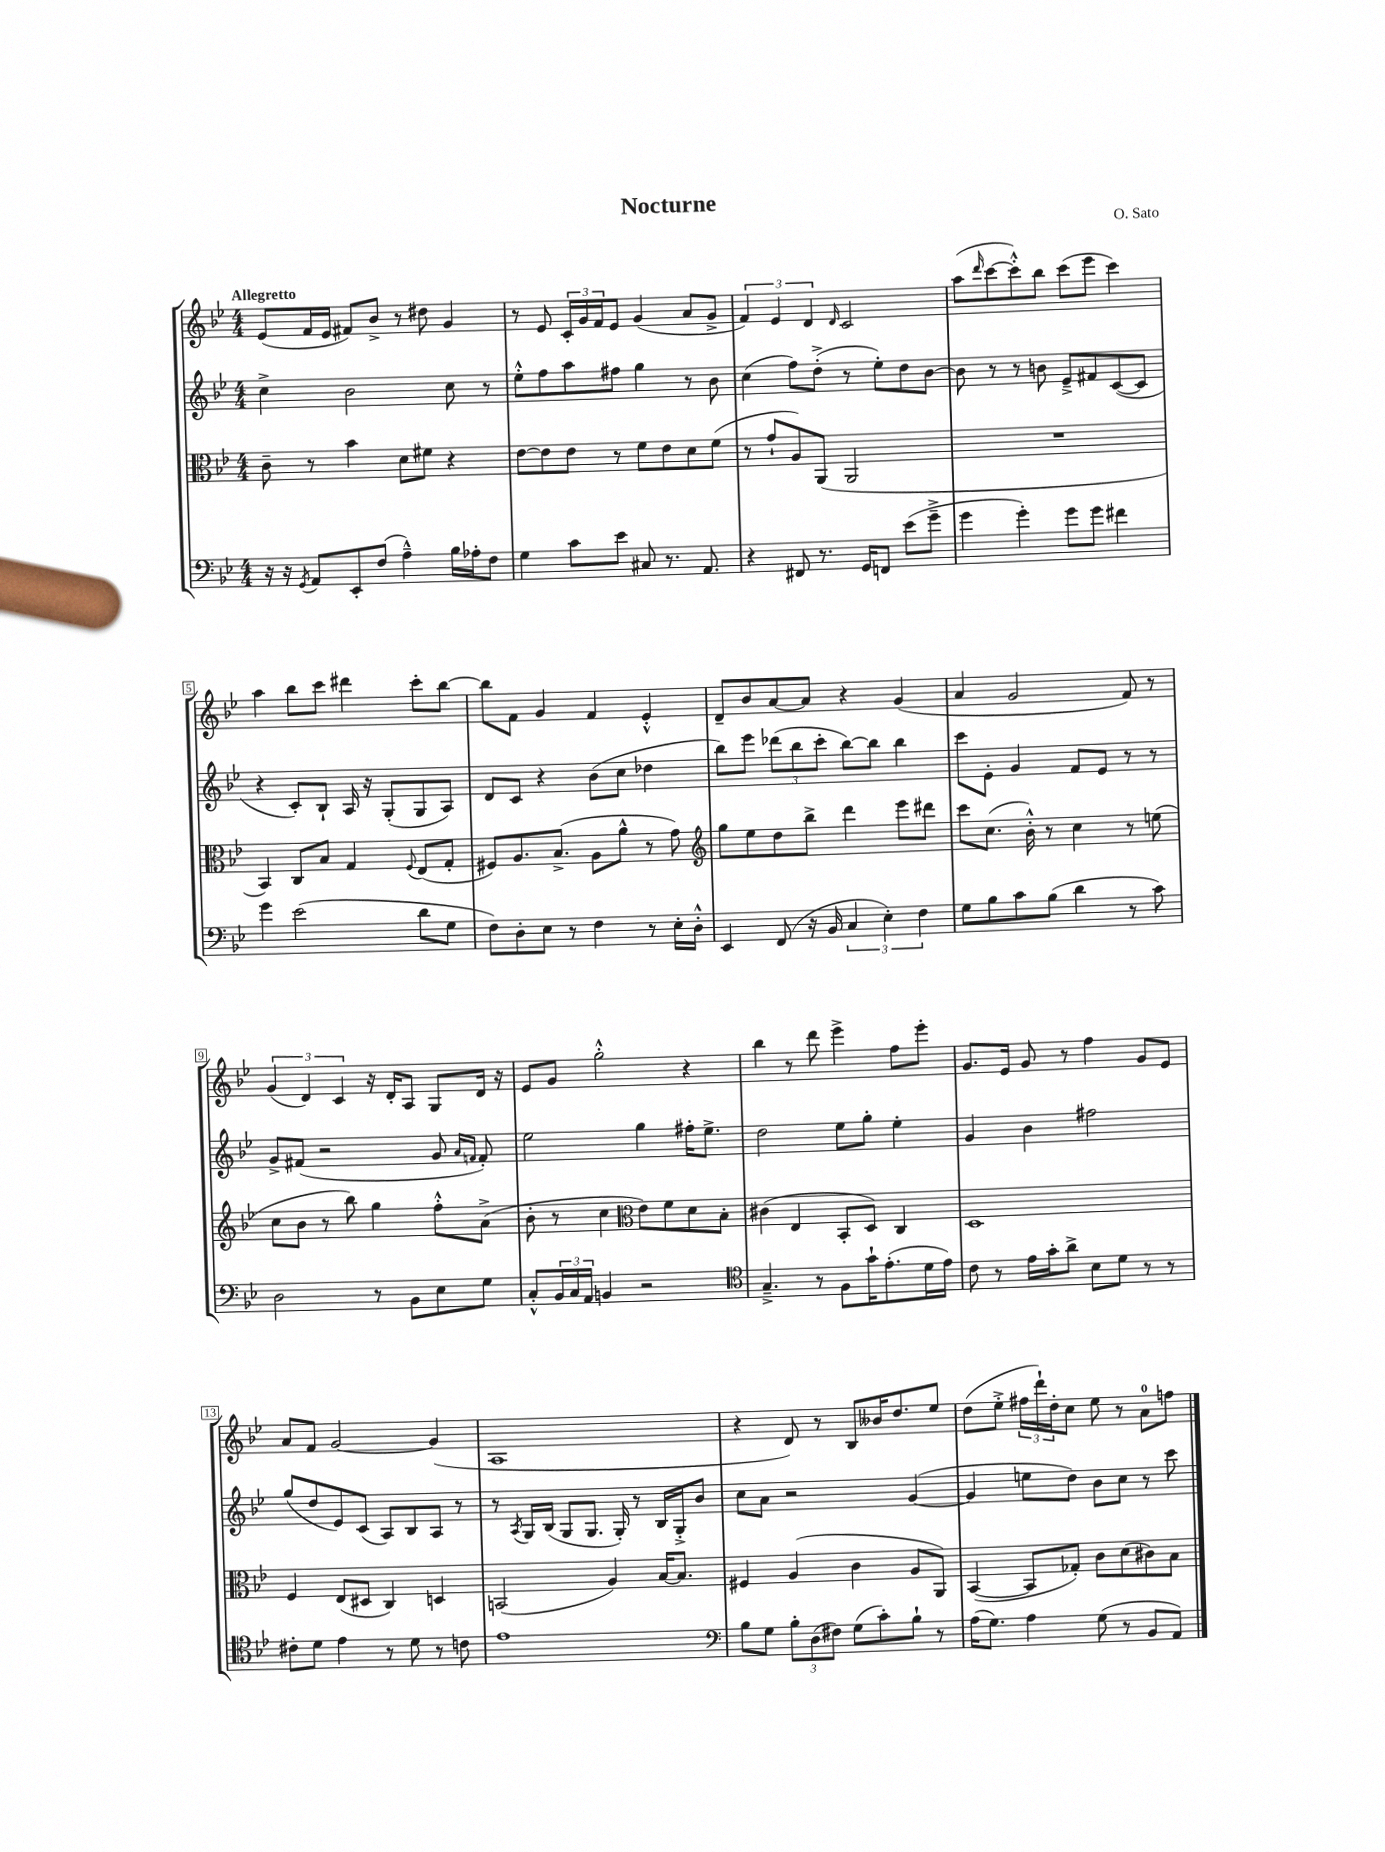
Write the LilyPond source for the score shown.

\header { title = "Nocturne" composer = "O. Sato" }
<<
\new StaffGroup <<
\new Staff = "s0" {
    \clef treble \key bes \major \numericTimeSignature \time 4/4 \tempo "Allegretto"
    ees'8( f'16 ees'16 fis'8) bes'8-> r8 dis''8 g'4 |
    r8 ees'8 \tuplet 3/2 { c'16-. g'16 f'16 } ees'8 g'4( a'8 g'8-> |
    \tuplet 3/2 { f'4) ees'4 d'4 } \grace { d'16 } c'2 |
    a''8( \grace { d'''16 } c'''8~ c'''8-.-^) bes''8 c'''8( ees'''8 c'''4) |
    a''4 bes''8 c'''8 dis'''4 c'''8-. bes''8~ |
    bes''8 f'8 g'4 f'4 ees'4-.-^ |
    d'8-- bes'8 a'8~ a'8 r4 g'4( |
    a'4 g'2 f'8) r8 |
    \tuplet 3/2 { g'4( d'4) c'4 } r16 d'16-. a8 g8 d'16 r16 |
    ees'8 g'8 g''2-.-^ r4 |
    bes''4 r8 d'''8 ees'''4-> f''8 ees'''8-. |
    g'8. ees'16 g'8 r8 f''4 g'8 ees'8 |
    a'8 f'8 g'2~ g'4( |
    a1 |
    r4 d'8) r8 bes8 beses'16 d''8. ees''8 |
    d''8( ees''8-.-> \tuplet 3/2 { fis''16 d'''16-!) d''16-. } c''8 ees''8 r8 a'8-0 f''8 \bar "|." |
}
\new Staff = "s1" {
    \clef treble \key bes \major \numericTimeSignature \time 4/4
    c''4-> bes'2 c''8 r8 |
    ees''8-.-^ f''8 a''8 fis''8 g''4 r8 bes'8 |
    c''4( f''8) d''8-.->( r8 ees''8-.) d''8 bes'8~ |
    bes'8 r8 r8 b'8 ees'8---> fis'8 c'8~( c'8 |
    r4 c'8-.) bes8-! a16 r16 g8-.( g8 a8) |
    d'8 c'8 r4 bes'8( c''8 des''4 |
    bes''8) ees'''8 \tuplet 3/2 { des'''8( bes''8 c'''8-. } bes''8~) bes''8 bes''4 |
    c'''8 ees'8-. g'4 f'8 ees'8 r8 r8 |
    g'8-> fis'8( r2 g'8 \grace { a'16 f'16 } f'8-.) |
    ees''2 g''4 fis''16-. ees''8.-> |
    d''2 ees''8 g''8-. ees''4-. |
    g'4 bes'4 fis''2 |
    g''8( d''8 ees'8) c'8( a8) bes8 a8 r8 |
    r8 \acciaccatura { a8 } g16 bes16( g8 g8. g16-.) r8 bes16 g16-.-> bes'8 |
    c''8 a'8 r2 g'4~( |
    g'4 e''8 d''8) bes'8 c''8 r8 c'''8 \bar "|." |
}
\new Staff = "s2" {
    \clef alto \key bes \major \numericTimeSignature \time 4/4
    c'8-- r8 bes'4 d'8 fis'8 r4 |
    ees'8~ ees'8 ees'8 r8 f'8 ees'8 d'8 f'8( |
    r8 g'8-! a8) a,8( a,2 |
    R1 |
    bes,4) c8 bes8 g4 \appoggiatura { f8 } ees8( g8-. |
    fis8) a8. bes8.->( a8 a'8-^ r8 g'8) |
    \clef treble g''8 ees''8 d''8 bes''8-> d'''4 ees'''8 dis'''8 |
    c'''8 c''8.( bes'16-.-^) r8 c''4 r8 e''8( |
    c''8 bes'8 r8 bes''8) g''4 f''8-.-^ a'8->( |
    bes'8-. r8 c''4 \clef alto ees'8) f'8 d'8 bes8-. |
    cis'4( ees4 bes,8-. d8) c4 |
    d1 |
    f4 ees8( dis8 c4) d4 |
    b,2( a4) bes16~ bes8. |
    fis4 a4( c'4 a8 a,8) |
    bes,4~( bes,8 ges8-.) c'8 d'8( cis'8) bes8 \bar "|." |
}
\new Staff = "s3" {
    \clef bass \key bes \major \numericTimeSignature \time 4/4
    r16 r16 \acciaccatura { g,8 } a,8 ees,8-. f8( a4---^) bes16 aes16-. f8 |
    g4 c'8 ees'8 cis8 r8. a,8. |
    r4 fis,8 r8. g,16 f,8 ees'8( g'8---> |
    g'4 g'4-.) g'8 g'8 fis'4 |
    g'4 ees'2( d'8 g8 |
    f8) d8-. ees8 r8 f4 r8 ees16-. d16-.-^ |
    ees,4 f,8( r16 bes,16 \tuplet 3/2 { c4 ees4-.) f4 } |
    g8 bes8 c'8 bes8( d'4 r8 c'8) |
    d2 r8 bes,8 ees8 g8 |
    c8-.-^ \tuplet 3/2 { bes,16 c16 a,16 } b,4 r2 |
    \clef tenor g4.---> r8 f8 g'16-! ees'8.-.( d'16 ees'16) |
    c'8 r8 ees'16 g'16-. a'8-> bes8 d'8 r8 r8 |
    cis'8-. d'8 ees'4 r8 d'8 r8 c'8 |
    ees'1 |
    \clef bass bes8 g8 \tuplet 3/2 { bes8-. d8( fis8) } g8( c'8-.) bes8-! r8 |
    a16( g8.) a4 g8( r8 bes,8 a,8) \bar "|." |
}
>>
>>
\layout { \context { \Score \override BarNumber.stencil = #(make-stencil-boxer 0.1 0.3 ly:text-interface::print) } }
